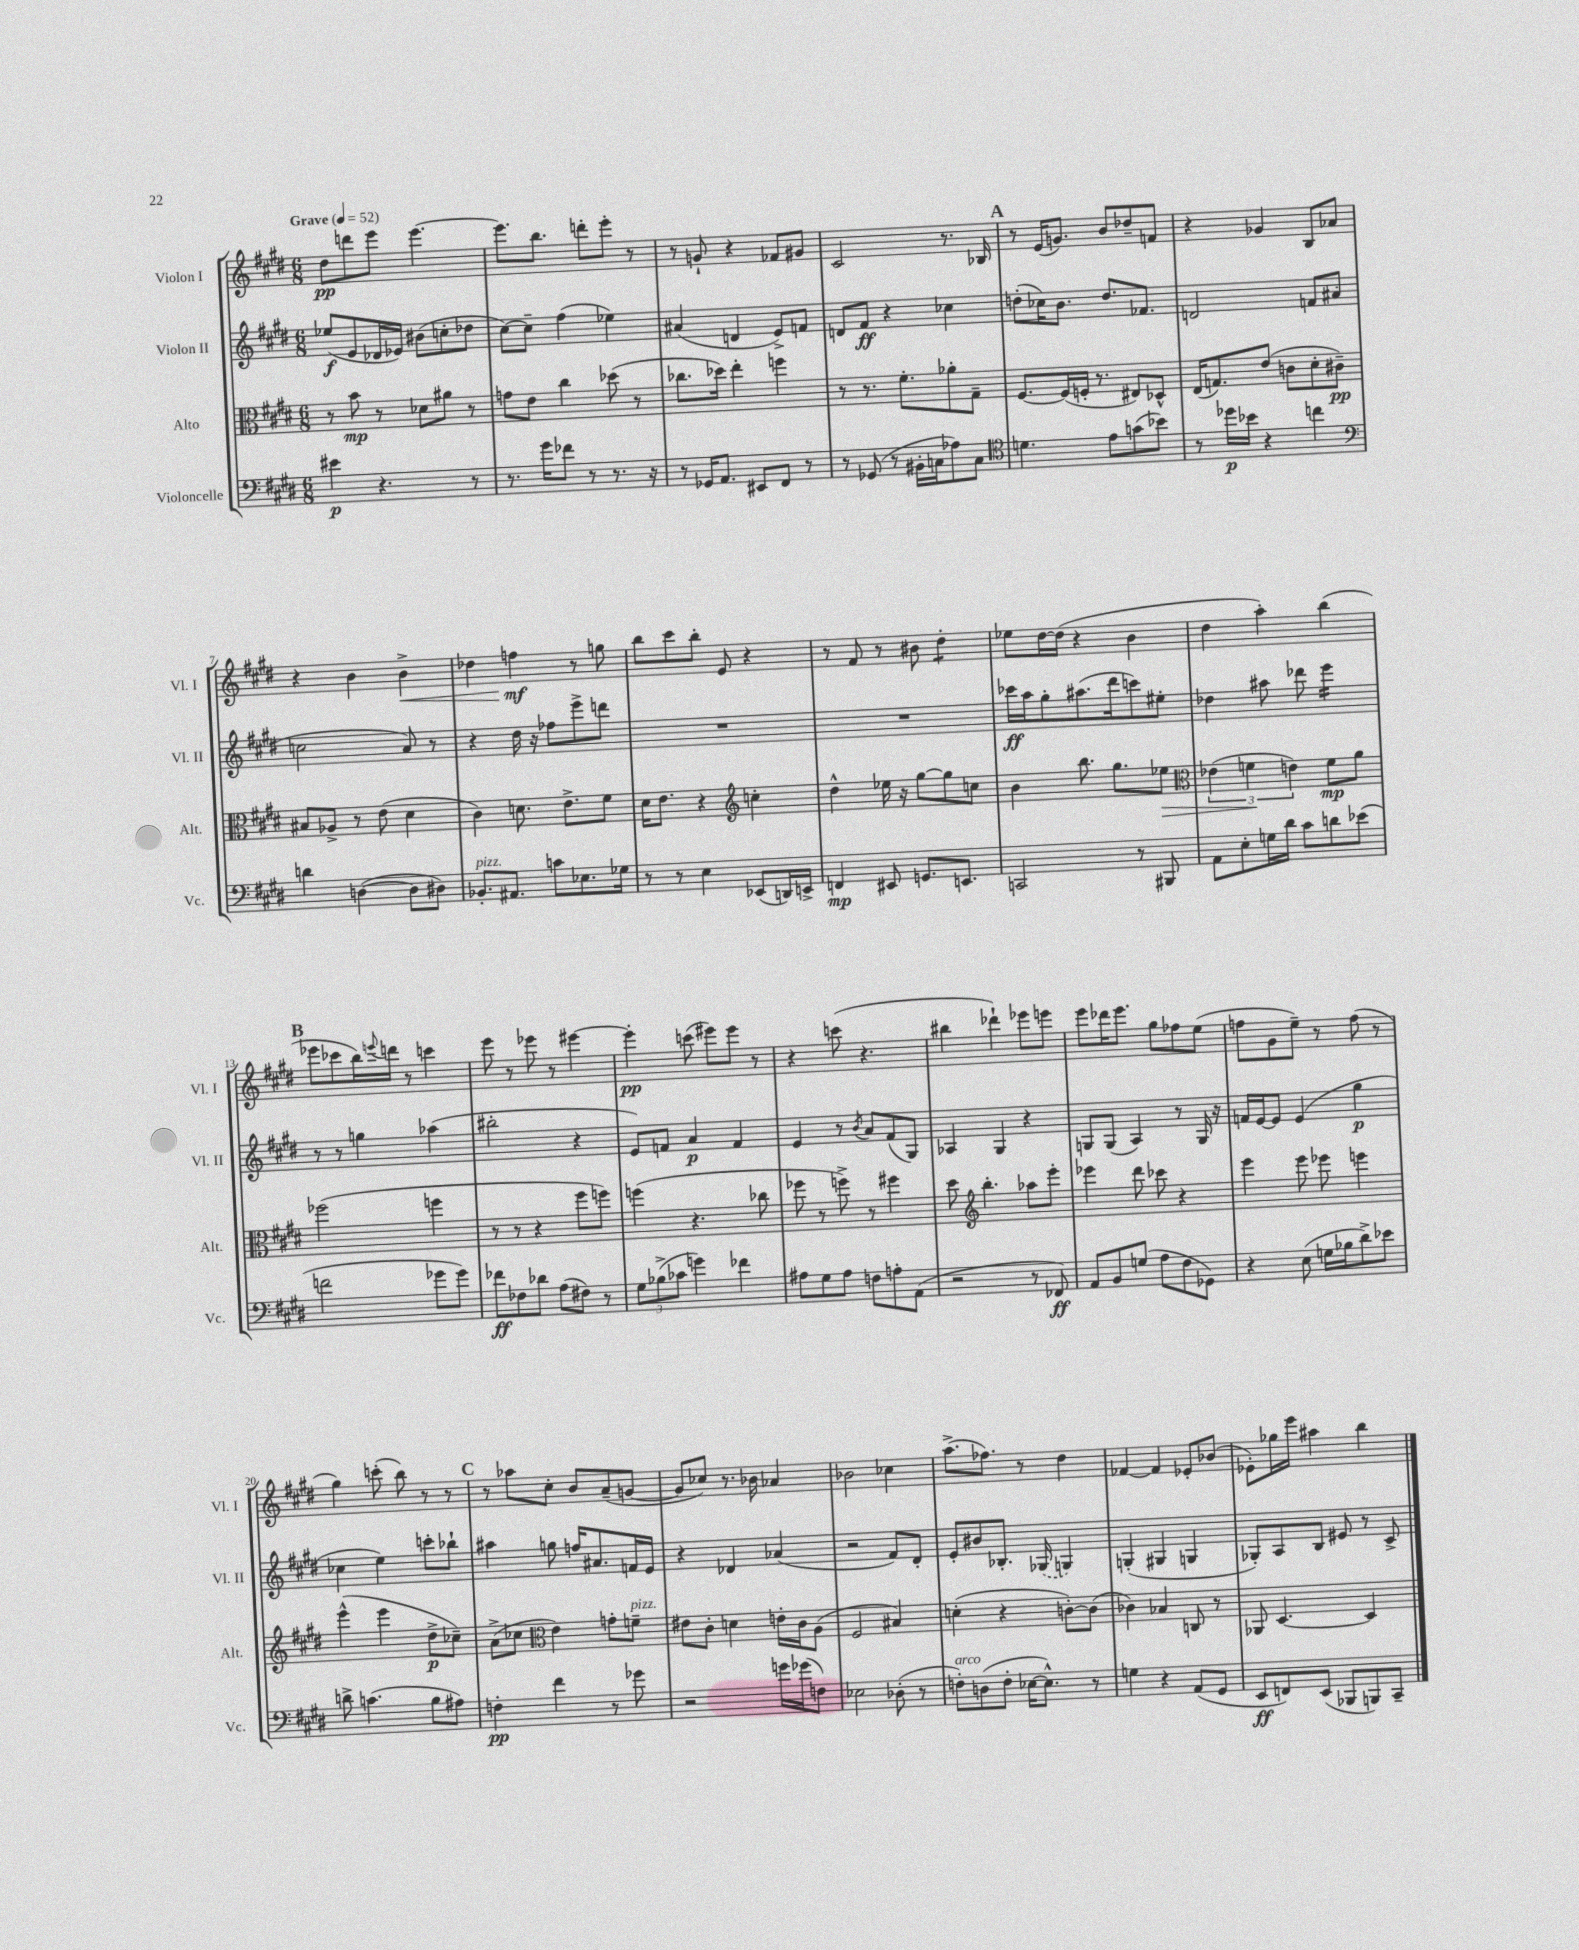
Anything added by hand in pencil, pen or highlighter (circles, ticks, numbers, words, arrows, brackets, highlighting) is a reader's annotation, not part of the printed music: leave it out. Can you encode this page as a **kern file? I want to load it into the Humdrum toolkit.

**kern	**kern	**kern	**kern
*staff4	*staff3	*staff2	*staff1
*clefF4	*clefC3	*clefG2	*clefG2
*k[f#c#g#d#]	*k[f#c#g#d#]	*k[f#c#g#d#]	*k[f#c#g#d#]
*M6/8	*M6/8	*M6/8	*M6/8
*MM52	*MM52	*MM52	*MM52
4e#	8r	(8ee-	8dd#
.	8b	8e	8ddd
4.r	8r	16d-	8eee
.	.	16e-)	.
.	8d-	(8b#	[4.eee
.	8a#	8cc'	.
8r	8r	8dd-	.
=	=	=	=
8.r	8g	[8cc#)	8.eee]
.	8e	8cc#~]	.
16g#	.	.	8.bb
8f-	4cc#	(4ff#	.
8r	.	.	8ddd'
8.r	(8dd-	4ee-)	8eee'
.	8r	.	8r
16r	.	.	.
=	=	=	=
8r	8.cc-	(4a#	8r
16GG-	.	.	8g`
8.AA	16dd-)	.	.
.	4ee'	4d	4r
8EE#	.	.	.
8FF#	4ff	8e^)	8f-
8r	.	8f	8g#
=	=	=	=
8r	8r	8d	2c#
(8GG-	8.r	8f#	.
8r	.	4r	.
.	8.f#'	.	.
16BB#'	.	.	.
16C	.	.	.
8A-)	8a-'	4cc-	8.r
8C	8G#~	.	.
.	.	.	16B-
=	=	=	=
*clefC4	*	*	*
4.d	[8.F#	(8dd'	8r
.	.	16cc-)	(16e
.	(16F#]	8.b	8.g)
.	16F'	.	.
.	8.r	.	.
8e	.	8.dd	8b
(8g	8E#)	.	8dd-~
.	.	8.f-	.
8b-)	8D-^^	.	8f
=	=	=	=
8r	(16E	2d	4r
.	8.G)	.	.
16dd-	.	.	.
16b-	.	.	.
4r	(8e	.	4g-
.	8c	.	.
4cc	8d#'	8f	8B
.	8c#~)	(8a#	8a-
=	=	=	=
*clefF4	*	*	*
4d	8B#	2cc	4r
.	8A-^	.	.
([4D	8r	.	4b
.	(8e	.	.
8D]	4d#	8a)	4b^
8D#)	.	8r	.
=	=	=	=
8.BB-'	4c#)	4r	4dd-
8.AA#	.	.	.
.	8.d	16dd#	4ff
.	.	16r	.
8c	.	8ff-	.
.	8.e^	.	.
8.E-	.	8eee^	8r
.	8f#	8ddd	8gg
16G-	.	.	.
=	=	=	=
8r	16d#	2.r	8bb
.	8.e	.	.
8r	.	.	8ccc#
4E	4r	.	8bb'
.	.	.	8e
*	*clefG2	*	*
(8EE-	4cc'	.	4r
16DD)	.	.	.
16EE^	.	.	.
=	=	=	=
4FF	4dd#^^	2.r	8r
.	.	.	8f#
8EE#	16ee-	.	8r
.	16r	.	.
8.GG	[8gg#	.	8b#
.	8gg#]	.	4dd#'
8.EE	.	.	.
.	8cc	.	.
=	=	=	=
2CC	4b	16ccc-	8ee-
.	.	16aa	.
.	.	8gg#'	[16dd#
.	.	.	(16dd#]
.	8.bb	(8.aa#	4r
.	8.gg#	16ddd#	.
8r	.	8ccc)	4b
8BBB#	8ee-	8ee#'	.
=	=	=	=
*	*clefC3	*	*
8AA	(6e-	4dd-	4dd#
8E'	.	.	.
.	6f	.	.
16G	.	8aa#	4aa')
16d#	.	.	.
.	6e)	.	.
8c#	.	8ddd-	.
8d	8f	4eee	(4bb
(8e-	8a	.	.
=	=	=	=
2f	(2ff-	8r	8eee-
.	.	8r	8ccc-
.	.	4gg	16bb)
.	.	.	8qqeee
.	.	.	16ddd
.	.	.	8r
8g-	4ff	(4aa-	4ccc
8g-)	.	.	.
=	=	=	=
8f-	8r	2bb#'	8eee
8F-	8r	.	8r
8d-	4r	.	8eee-
(8A	.	.	8r
8F#)	8ff#	4r	[4eee#
8r	8ff)	.	.
=	=	=	=
12G#	(4ff	8e)	4eee#']
(12B-^	.	.	.
.	.	8f	.
12c-	.	.	.
4g)	4.r	4a	(8ccc
.	.	.	8eee#)
4f-	.	4f	8eee#
.	8cc-	.	8r
=	=	=	=
8A#	8ff-	4e	4r
8G#	8r	.	.
8A#	8ff^)	8r	(8ccc
.	.	8qb	.
8F	8r	8a	4.r
8A'	4ff#	(8f#	.
(8AA	.	8G#)	.
=	=	=	=
2r	8dd#	4A-	4bb#
*	*clefG2	*	*
.	4.bb'	.	.
.	.	4G#	4ddd-`)
8r	8aa-	4r	8eee-
8FF-)	8eee'	.	8eee
=	=	=	=
8AA	4eee-	8G	8eee
8BB	.	(8G	16ddd-
.	.	.	8.eee
(8G	8ddd#	4A)	.
8A	8ccc-	.	8gg#
8F#	4r	8r	8ff-
8GG-)	.	16G	(8ee
.	.	16r	.
=	=	=	=
4r	4eee	16f	8ff
.	.	[16e	.
.	.	8e]	8g#
(8E	8eee	(4e	8ee~)
16G	8eee-	.	8r
16B-	.	.	.
8d#^)	4eee	4gg#	(8ff
8e-	.	.	8r
=	=	=	=
8d^	(4eee^^	4cc-	4gg#)
(4.c	.	.	.
.	4eee	4ee)	(8ccc'
.	.	.	8bb)
8B	8dd#^	8ccc'	8r
8A#)	8cc-~)	8bb-`	8r
=	=	=	=
4F'	(8a^	4aa#	8r
.	8cc-	.	8aa-
*	*clefC3	*	*
4f#	4e)	8gg	8cc#'
.	.	16ff	8b
.	.	8.a#	.
8r	8g'	.	(8a~
8g-	8f~	16f	[8g
.	.	16e	.
=	=	=	=
2r	8e#	4r	8g]
.	8c#'	.	8cc-)
.	4d	4d-	8.r
.	.	.	16b-
16g	16e'	(4a-	4a-
(16g-	16c#	.	.
8F)	(8A	.	.
=	=	=	=
2E-	2F#	2r	2b-
(8D-'	4B#)	8f#)	4cc-
8r	.	8d#'	.
=	=	=	=
8F')	(4d'	8e'	(8.aa^
(8D	.	8b#	.
.	.	.	8.ff-)
8F'	4r	8.B-'	.
[16E-	.	.	8r
8.E-^^])	.	(16G-	.
.	[8c')	4G)	4dd#
8r	(8c]	.	.
=	=	=	=
4G	4c-)	(4G'	[4f-
4r	4B-	4G#	4f-]
(8AA	8C	4G	8e-'
8GG#	8r	.	(8b-
=	=	=	=
8EE	8AA-	8G-')	8e-')
8FF)	[4.D#	8A	16gg-
.	.	.	16eee
(8EE	.	8B	4aa#
8BBB-	.	8e#	.
8BBB)	4D#]	8r	4bb
8CC#~	.	8c#^	.
==	==	==	==
*-	*-	*-	*-
